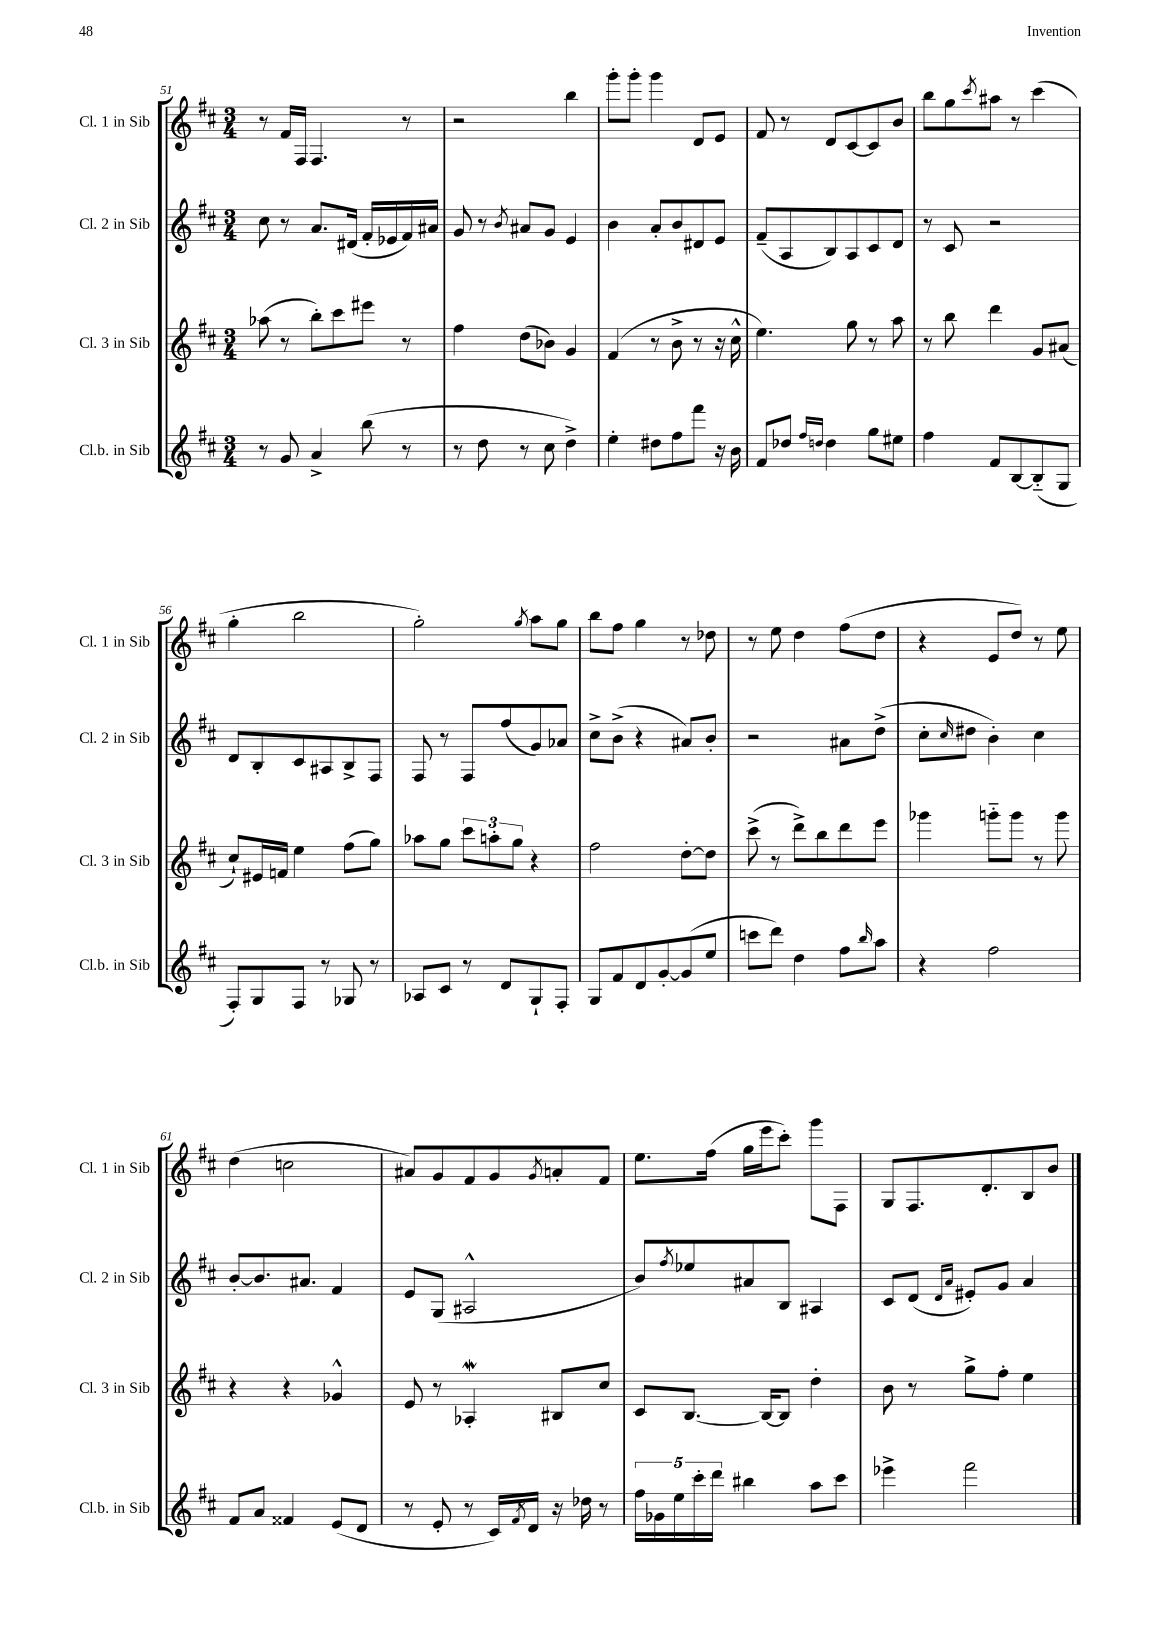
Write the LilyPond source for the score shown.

<<
\new StaffGroup <<
\new Staff = "s0" \with { instrumentName = "Cl. 1 in Sib" shortInstrumentName = "Cl. 1 in Sib" } {
    \clef treble \key d \major \numericTimeSignature \time 3/4
    r8 fis'16 fis16 fis4. r8 |
    r2 b''4 |
    g'''8-. g'''8-. g'''4 d'8 e'8 |
    fis'8 r8 d'8 cis'8~ cis'8 b'8 |
    b''8 g''8 \acciaccatura { cis'''8 } ais''8 r8 cis'''4( |
    g''4-. b''2 |
    g''2-.) \acciaccatura { g''8 } a''8 g''8 |
    b''8 fis''8 g''4 r8 des''8 |
    r8 e''8 d''4 fis''8( d''8 |
    r4 e'8 d''8) r8 e''8 |
    d''4( c''2 |
    ais'8) g'8 fis'8 g'8 \acciaccatura { g'8 } a'8-. fis'8 |
    e''8. fis''16( g''16 e'''16 cis'''8-.) g'''8 fis8 |
    g8 fis8. d'8.-. b8 b'8 \bar "|." |
}
\new Staff = "s1" \with { instrumentName = "Cl. 2 in Sib" shortInstrumentName = "Cl. 2 in Sib" } {
    \clef treble \key d \major \numericTimeSignature \time 3/4
    cis''8 r8 a'8. dis'16( fis'16-. ees'16 fis'16) ais'16 |
    g'8 r8 \acciaccatura { b'8 } ais'8 g'8 e'4 |
    b'4 a'8-. b'8 dis'8 e'8 |
    fis'8--( a8 b8) a8 cis'8 d'8 |
    r8 cis'8 r2 |
    d'8 b8-. cis'8 ais8 b8-> fis8 |
    fis8 r8 fis8 fis''8( g'8) aes'8 |
    cis''8-> b'8->( r4 ais'8) b'8-. |
    r2 ais'8 d''8->( |
    cis''8-. \grace { cis''16 } dis''8 b'4-.) cis''4 |
    b'8~-. b'8. ais'8. fis'4 |
    e'8 g8( ais2-^ |
    b'8) \acciaccatura { fis''8 } ees''8 ais'8 b8 ais4 |
    cis'8 d'8( \grace { d'16 a'16 } eis'8-.) g'8 a'4 \bar "|." |
}
\new Staff = "s2" \with { instrumentName = "Cl. 3 in Sib" shortInstrumentName = "Cl. 3 in Sib" } {
    \clef treble \key d \major \numericTimeSignature \time 3/4
    aes''8( r8 b''8-.) cis'''8 eis'''8 r8 |
    fis''4 d''8( bes'8) g'4 |
    fis'4( r8 b'8-> r8 r16 cis''16-^ |
    e''4.) g''8 r8 a''8 |
    r8 b''8 d'''4 g'8 ais'8( |
    cis''8-!) eis'16 f'16 e''4 fis''8( g''8) |
    aes''8 g''8 \tuplet 3/2 { cis'''8 a''8-. g''8 } r4 |
    fis''2 d''8~-. d''8 |
    cis'''8->( r8 d'''8->) b''8 d'''8 e'''8 |
    ges'''4 g'''8-_ g'''8 r8 g'''8 |
    r4 r4 ges'4-^ |
    e'8 r8 aes4-.\mordent bis8 cis''8 |
    cis'8 b8.~ b16~ b8 d''4-. |
    b'8 r8 g''8-> fis''8-. e''4 \bar "|." |
}
\new Staff = "s3" \with { instrumentName = "Cl.b. in Sib" shortInstrumentName = "Cl.b. in Sib" } {
    \clef treble \key d \major \numericTimeSignature \time 3/4
    r8 g'8 a'4-> b''8( r8 |
    r8 d''8 r8 cis''8 d''4->) |
    e''4-. dis''8 fis''8 fis'''8 r16 b'16 |
    fis'8 des''8 \grace { fis''16 d''16 } d''4 g''8 eis''8 |
    fis''4 fis'8 b8~ b8-_( g8 |
    fis8-.) g8 fis8 r8 ges8 r8 |
    aes8 cis'8 r8 d'8 g8-! fis8-. |
    g8 fis'8 d'8 g'8~-. g'8( e''8 |
    c'''8 d'''8) d''4 fis''8 \grace { b''16 } a''8 |
    r4 fis''2 |
    fis'8 a'8 fisis'4 e'8( d'8 |
    r8 e'8-. r8 cis'16) \acciaccatura { fis'8 } d'16 r16 des''16 r8 |
    \tuplet 5/4 { fis''16 ges'16 e''16 cis'''16-. d'''16 } bis''4 a''8 cis'''8 |
    ees'''4-> fis'''2 \bar "|." |
}
>>
>>
\layout { \context { \Score currentBarNumber = #51 } }
